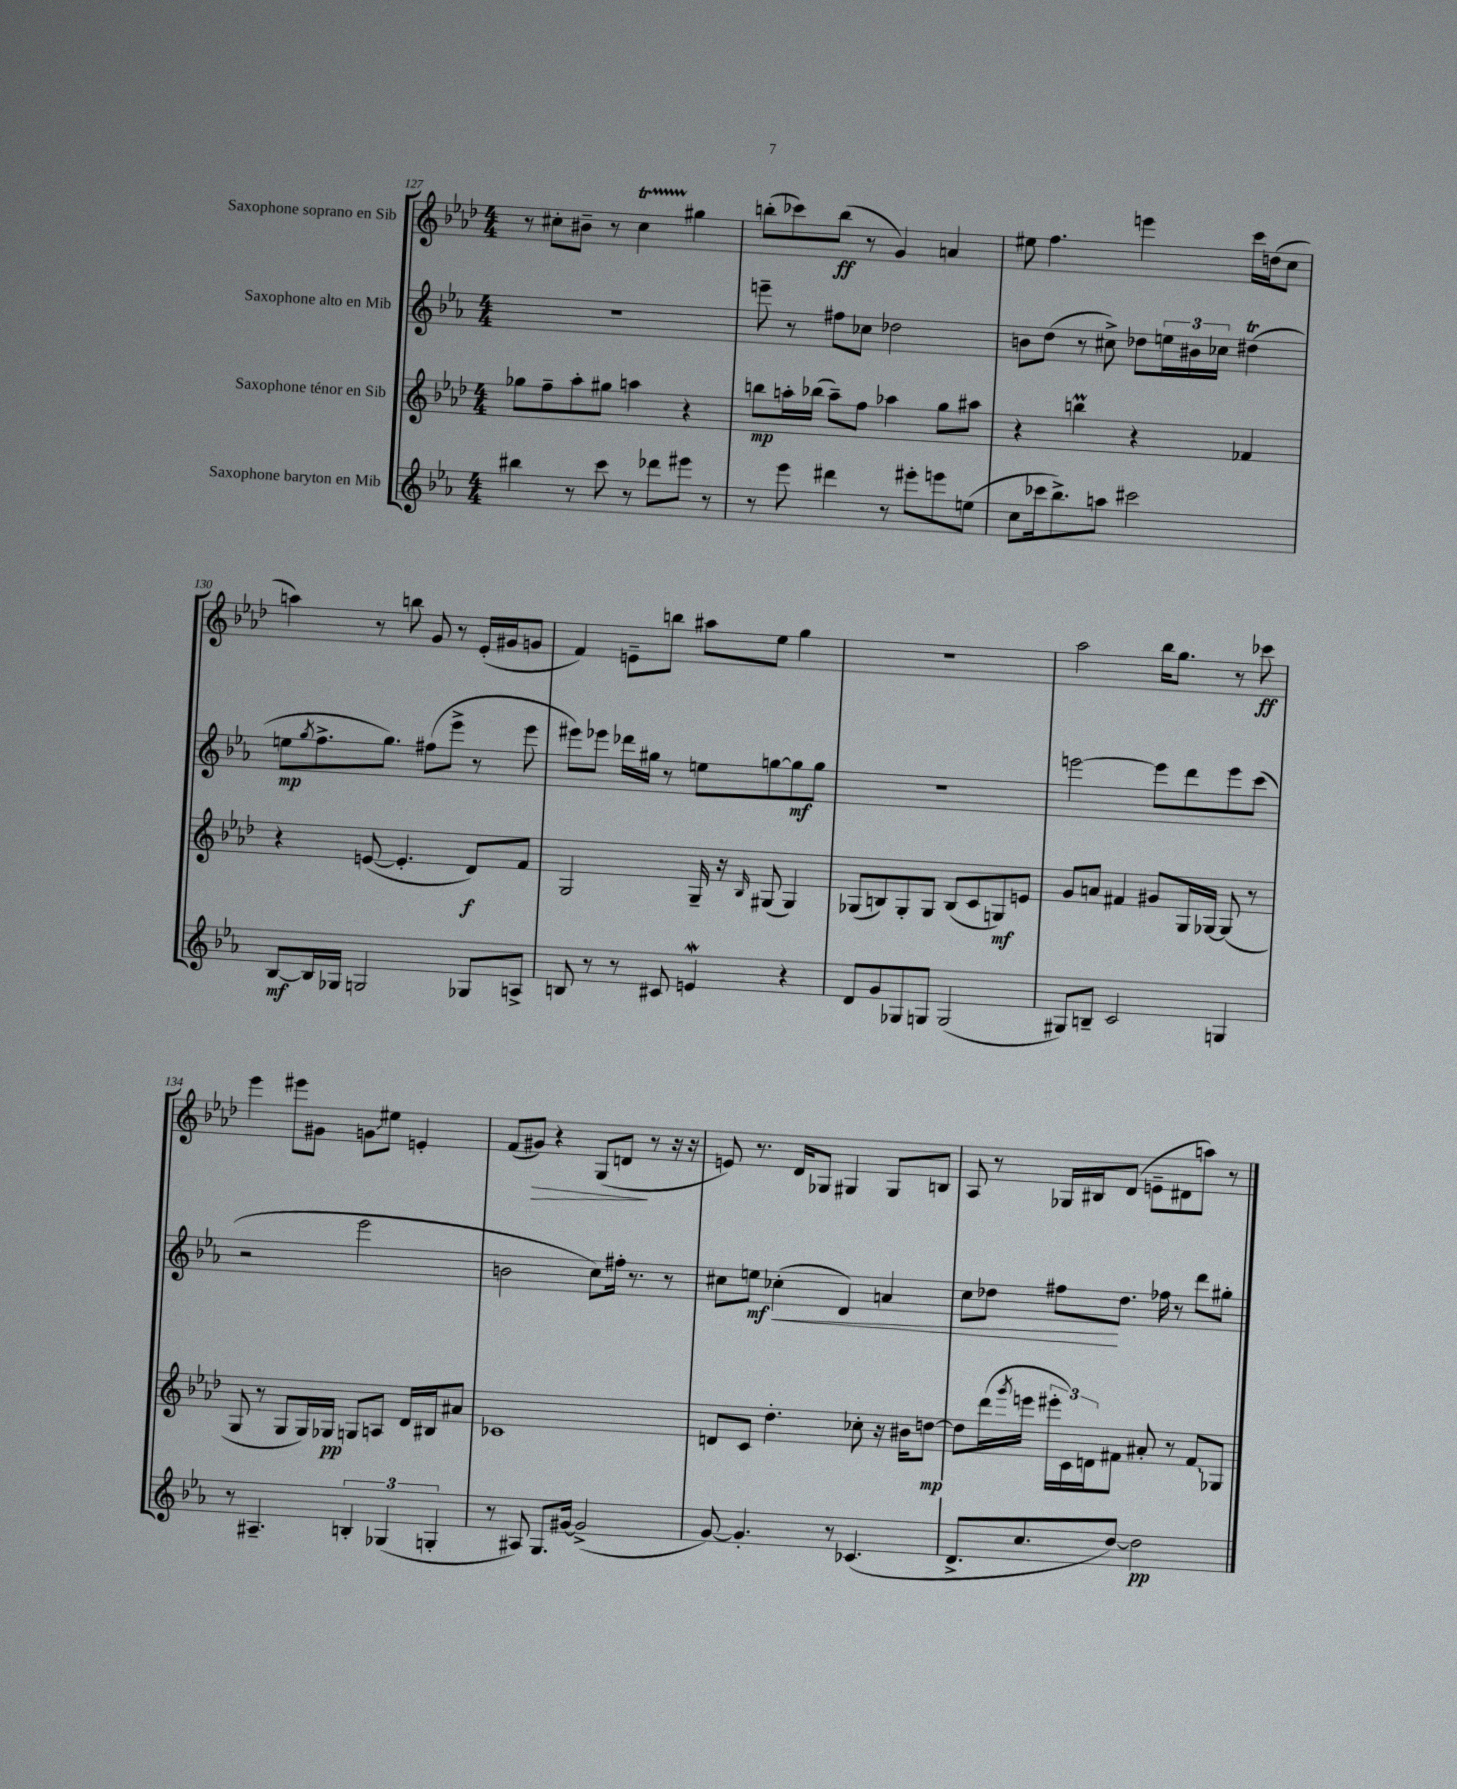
<<
\new StaffGroup <<
\new Staff = "s0" \with { instrumentName = "Saxophone soprano en Sib" } {
    \clef treble \key aes \major \numericTimeSignature \time 4/4
    r8 cis''8-. bis'8-- r8 cis''4\startTrillSpan gis''4\stopTrillSpan |
    b''8-.( ces'''8) b''8\ff( r8 g'4) a'4 |
    eis''8 f''4. e'''4 c'''16 d''16( c''8 |
    a''4) r8 b''8 g'8 r8 ees'16-.( gis'16 g'8 |
    f'4) e'8-- b''8 ais''8 ees''8 g''4 |
    R1 |
    aes''2 bes''16 g''8. r8 ces'''8\ff |
    ees'''4 eis'''8 gis'8 g'8\glissando eis''8 e'4-. |
    f'8( gis'8\>) r4 g8( d'8\! r8 r16 r16 |
    e'8) r8. des'16 ges8 gis4 gis8 b8 |
    aes8 r8 ges16 bis16 des'8( e'8-- dis'8 a''8) r8 \bar "|." |
}
\new Staff = "s1" \with { instrumentName = "Saxophone alto en Mib" } {
    \clef treble \key ees \major \numericTimeSignature \time 4/4
    R1 |
    e'''8-- r8 fis''8 ces''8 des''2 |
    b'8 d''8( r8 cis''8->) des''8 \tuplet 3/2 { e''16 bis'16 ces''16 } dis''4\trill( |
    e''8\mp \acciaccatura { g''8 } f''8.-> g''8.) fis''8( ees'''8-> r8 ees'''8 |
    eis'''8) ees'''8 des'''16 gis''16 r8 e''8 g''8~ g''8\mf g''8 |
    R1 |
    e'''2~ e'''8 d'''8 e'''8 c'''8( |
    r2 ees'''2 |
    b'2 c''8) fis''16-. r8. r8 |
    cis''8 e''8\mf ces''4-.\<( d'4) a'4 |
    c''8 des''8 fis''8\! des''8. fes''16 r8 d'''8 gis''8-. \bar "|." |
}
\new Staff = "s2" \with { instrumentName = "Saxophone ténor en Sib" } {
    \clef treble \key aes \major \numericTimeSignature \time 4/4
    ges''8 f''8-- aes''8-. gis''8 a''4 r4 |
    b''8\mp a''16-. bes''16( a''8--) f''8 aes''4 g''8 ais''8 |
    r4 b''4\prall r4 fes'4 |
    r4 e'8~( e'4.-. des'8\f) f'8 |
    g2 g16-- r16 \grace { bes16 } gis8( gis4) |
    ges8( b8) ges8-. ges8 b8( c'8 g8\mf) e'8 |
    g'8 a'8 fis'4 gis'8 g16 ges16~ ges8( r8 |
    g8 r8 g8 g16) ges16\pp g8 a8 des'16 bis16 ais'8 |
    ces'1 |
    d'8 c'8 des''4.-. ces''8-. r16 bis'16 d''8~\mp |
    d''8 des'''16( \acciaccatura { g'''8 } e'''16 \tuplet 3/2 { eis'''16-. c'16) d'16 } fis'8 ais'8-. r8 \once \override Glissando.style = #'zigzag fis'8\glissando ges8 \bar "|." |
}
\new Staff = "s3" \with { instrumentName = "Saxophone baryton en Mib" } {
    \clef treble \key ees \major \numericTimeSignature \time 4/4
    bis''4 r8 c'''8 r8 des'''8 eis'''8 r8 |
    r8 ees'''8 dis'''4 r8 eis'''8-. e'''8 e''8( |
    c''8 ces'''16 bes''8.->) a''8 cis'''2 |
    bes8~\mf bes16 ges16 g2 ges8 a8-> |
    b8 r8 r8 cis'8 e'4\mordent r4 |
    d'8 g'8 ges8 g8 g2( |
    gis8) b8-- c'2 g4 |
    r8 ais4.-- \tuplet 3/2 { b4-. ges4( g4-. } |
    r8 ais8) g8. gis'16~ gis'2->( |
    g'8~) g'4.-. r8 ces'4.( |
    d'8.-> c''8. d''8~) d''2\pp \bar "|." |
}
>>
>>
\layout { \context { \Score currentBarNumber = #127 } }
